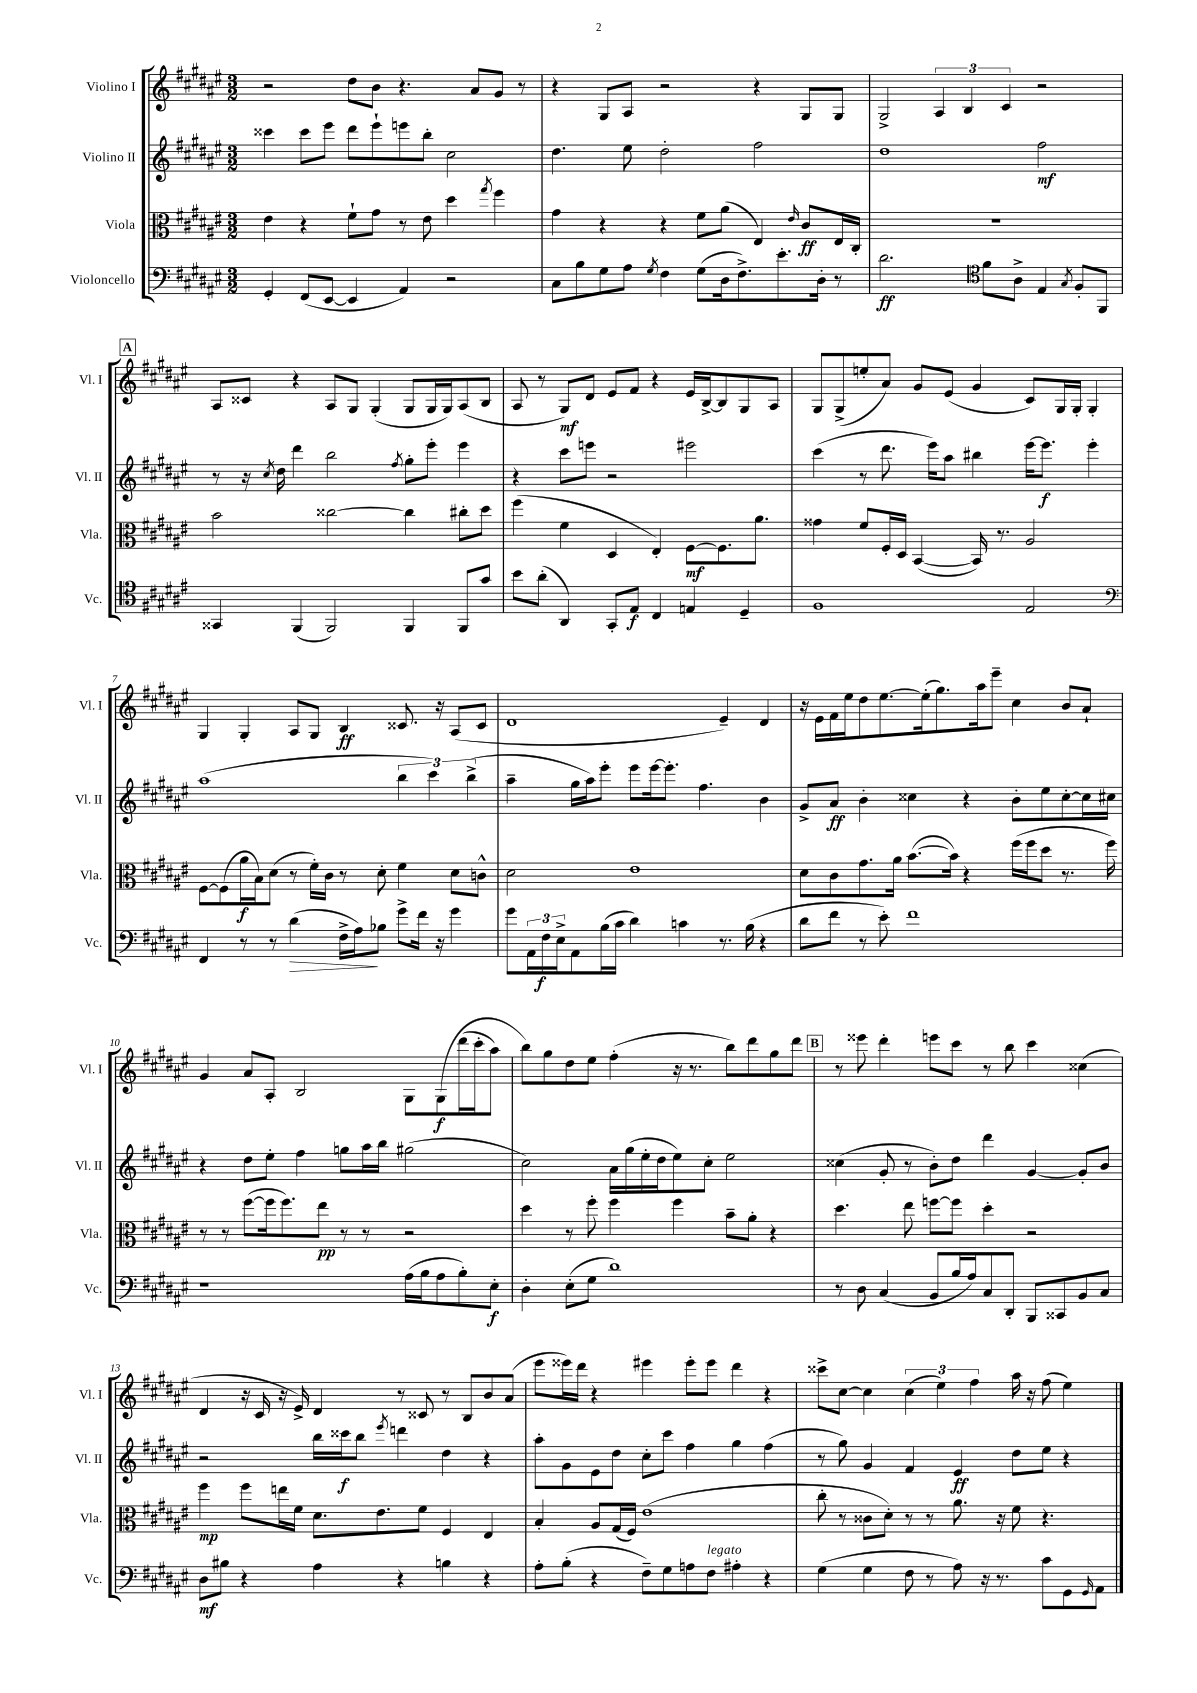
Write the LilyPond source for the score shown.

<<
\new StaffGroup <<
\new Staff = "s0" \with { instrumentName = "Violino I" shortInstrumentName = "Vl. I" } {
    \clef treble \key fis \major \numericTimeSignature \time 3/2
    r2 dis''8 b'8 r4. ais'8 gis'8 r8 |
    r4 gis8 ais8 r2 r4 gis8 gis8 |
    gis2-> \tuplet 3/2 { ais4 b4 cis'4 } r2 |
    \mark \markup { \box "A" } ais8 cisis'8 r4 ais8 gis8 gis4-.( gis8 gis16 gis16) ais8( b8 |
    ais8 r8 gis8\mf) dis'8 eis'8 fis'8 r4 eis'16 b16~-> b8 gis8 ais8 |
    gis8 gis8->( e''8-. ais'8) gis'8 eis'8( gis'4 cis'8) gis16 gis16-. gis4-. |
    gis4 gis4-. ais8 gis8 b4\ff cisis'8. r16 ais8( cisis'8 |
    dis'1 eis'4--) dis'4 |
    r16 eis'16 fis'16 eis''16 dis''8 eis''8.~ eis''16-.( gis''8.) ais''16 eis'''8-- cis''4 b'8 ais'8-! |
    gis'4 ais'8 ais8-. b2 gis8 gis8\f\( dis'''16( cis'''16-. ais''8) |
    b''8\) gis''8 dis''8 eis''8 fis''4-.( r16 r8. b''8) dis'''8 gis''8 dis'''8 |
    \mark \markup { \box "B" } r8 eisis'''8 dis'''4-. e'''8 cis'''8 r8 b''8 cis'''4 cisis''4( |
    dis'4 r16 cis'16 r16 eis'16->) dis'4 r8 cisis'8 r8 b8 b'8 ais'8( |
    eis'''8 eisis'''16) dis'''16 r4 eis'''4 eis'''8-. eis'''8 dis'''4 r4 |
    cisis'''8-> cis''8~ cis''4 \tuplet 3/2 { cis''4( eis''4) fis''4 } ais''16 r16 fis''8( eis''4) \bar "|." |
}
\new Staff = "s1" \with { instrumentName = "Violino II" shortInstrumentName = "Vl. II" } {
    \clef treble \key fis \major \numericTimeSignature \time 3/2
    cisis'''4 cisis'''8 eis'''8 dis'''8 eis'''8-! e'''8 b''8-. cis''2 |
    dis''4. eis''8 dis''2-. fis''2 |
    dis''1 fis''2\mf |
    \mark \markup { \box "A" } r8 r16 \acciaccatura { cis''8 } dis''16 dis'''4 b''2 \acciaccatura { fis''8 } gis''8-. eis'''8-. eis'''4 |
    r4 cis'''8 e'''8 r2 eis'''2 |
    cis'''4( r8 dis'''8. eis'''16) ais''8 bis''4 eis'''16~ eis'''8.\f eis'''4-. |
    ais''1( \tuplet 3/2 { b''4 cis'''4) b''4->( } |
    ais''4-- gis''16 ais''16) eis'''8-. eis'''8 eis'''16~ eis'''8.-. fis''4. b'4 |
    gis'8-> ais'8\ff b'4-. cisis''4 r4 b'8-. eis''8 cisis''8~-. cisis''16 cis''16 |
    r4 dis''8 eis''8-. fis''4 g''8 ais''16 b''16 gis''2( |
    cis''2) ais'16 gis''16( eis''16-. dis''16 eis''8) cis''8-. eis''2 |
    \mark \markup { \box "B" } cisis''4( gis'8-. r8 b'8-.) dis''8 dis'''4 gis'4~ gis'8-. b'8 |
    r2 b''16 cisis'''16\f b''8 \acciaccatura { eis'''8 } d'''4 dis''4 r4 |
    ais''8-. gis'8 eis'8 dis''8 cis''8-. cis'''8 fis''4 gis''4 fis''4( |
    r8 gis''8) gis'4 fis'4 eis'4\ff dis''8 eis''8 r4 \bar "|." |
}
\new Staff = "s2" \with { instrumentName = "Viola" shortInstrumentName = "Vla." } {
    \clef alto \key fis \major \numericTimeSignature \time 3/2
    eis'4 r4 fis'8-! gis'8 r8 eis'8 dis''4 \acciaccatura { gis''8 } fis''4 |
    gis'4 r4 r4 fis'8 ais'8( eis4) \grace { eis'16 } cis'8\ff eis16 cis16-. |
    R1. |
    \mark \markup { \box "A" } b'2 cisis''2~ cisis''4 cis''8-. dis''8 |
    fis''4( fis'4 dis4 eis4-.) fis8~\mf fis8. ais'8. |
    gisis'4 fis'8 fis16-. dis16 b,4~( b,16) r8. ais2 |
    fis8~ fis8( ais'16\f b16) dis'8( r8 fis'16-.) cis'16 r8 dis'8-. fis'4 dis'8 c'8-^ |
    dis'2 eis'1 |
    dis'8 cis'8 gis'8. ais'16 b'8.~( b'16) r4 fis''16( fis''16 dis''8 r8. fis''16) |
    r8 r8 fis''8~( fis''16 fis''8.) eis''8\pp r8 r8 r2 |
    dis''4 r8 fis''8-. fis''4 fis''4 b'8-- ais'8-. r4 |
    \mark \markup { \box "B" } dis''4. eis''8 f''8~ f''8 dis''4-. r2 |
    fis''4\mp fis''8 e''16 fis'16 dis'8. eis'8. fis'8 fis4 eis4 |
    b4-. ais8 gis16( fis16) eis'1( |
    cis''8-. r8 cisis'8 dis'8-.) r8 r8 ais'8. r16 fis'8 r4. \bar "|." |
}
\new Staff = "s3" \with { instrumentName = "Violoncello" shortInstrumentName = "Vc." } {
    \clef bass \key fis \major \numericTimeSignature \time 3/2
    gis,4-. fis,8( eis,8~ eis,4 ais,4) r2 |
    cis8 b8 gis8 ais8 \acciaccatura { gis8 } fis4 gis8( dis16 fis8.->) eis'8.-. dis16-. r8 |
    dis'2.\ff \clef tenor fis'8 ais8-> eis4 \acciaccatura { gis8 } fis8-. fis,8 |
    \mark \markup { \box "A" } gisis,4 fis,4( fis,2) fis,4 fis,8 gis'8 |
    b'8 ais'8-.( ais,4) gis,8-. eis8\f cis4 e4 dis4-- |
    fis1 eis2 |
    \clef bass fis,4 r8 r8 dis'4\>( fis16-> ais16\!) bes8 gis'8-> fis'16 r16 gis'4 |
    gis'8 \tuplet 3/2 { ais,16 fis16\f eis16-> } ais,8 b16( cis'16 dis'4) c'4 r8. b16( r4 |
    dis'8 fis'8 r8 eis'8-.) fis'1 |
    r1 ais16( b16 ais8 b8-.) eis8-.\f |
    dis4-. eis8-.( gis8 dis'1) |
    \mark \markup { \box "B" } r8 dis8 cis4( b,8 b16 ais16) cis8 dis,8-. b,,8 cisis,8 b,8 cis8 |
    dis8\mf bis8 r4 ais4 r4 b4 r4 |
    ais8-. b8-.( r4 fis8--) gis8 a8 fis8^\markup { \italic "legato" } ais4-. r4 |
    gis4( gis4 fis8 r8 ais8) r16 r8. cis'8 gis,8 \grace { gis,16 } ais,8 \bar "|." |
}
>>
>>
